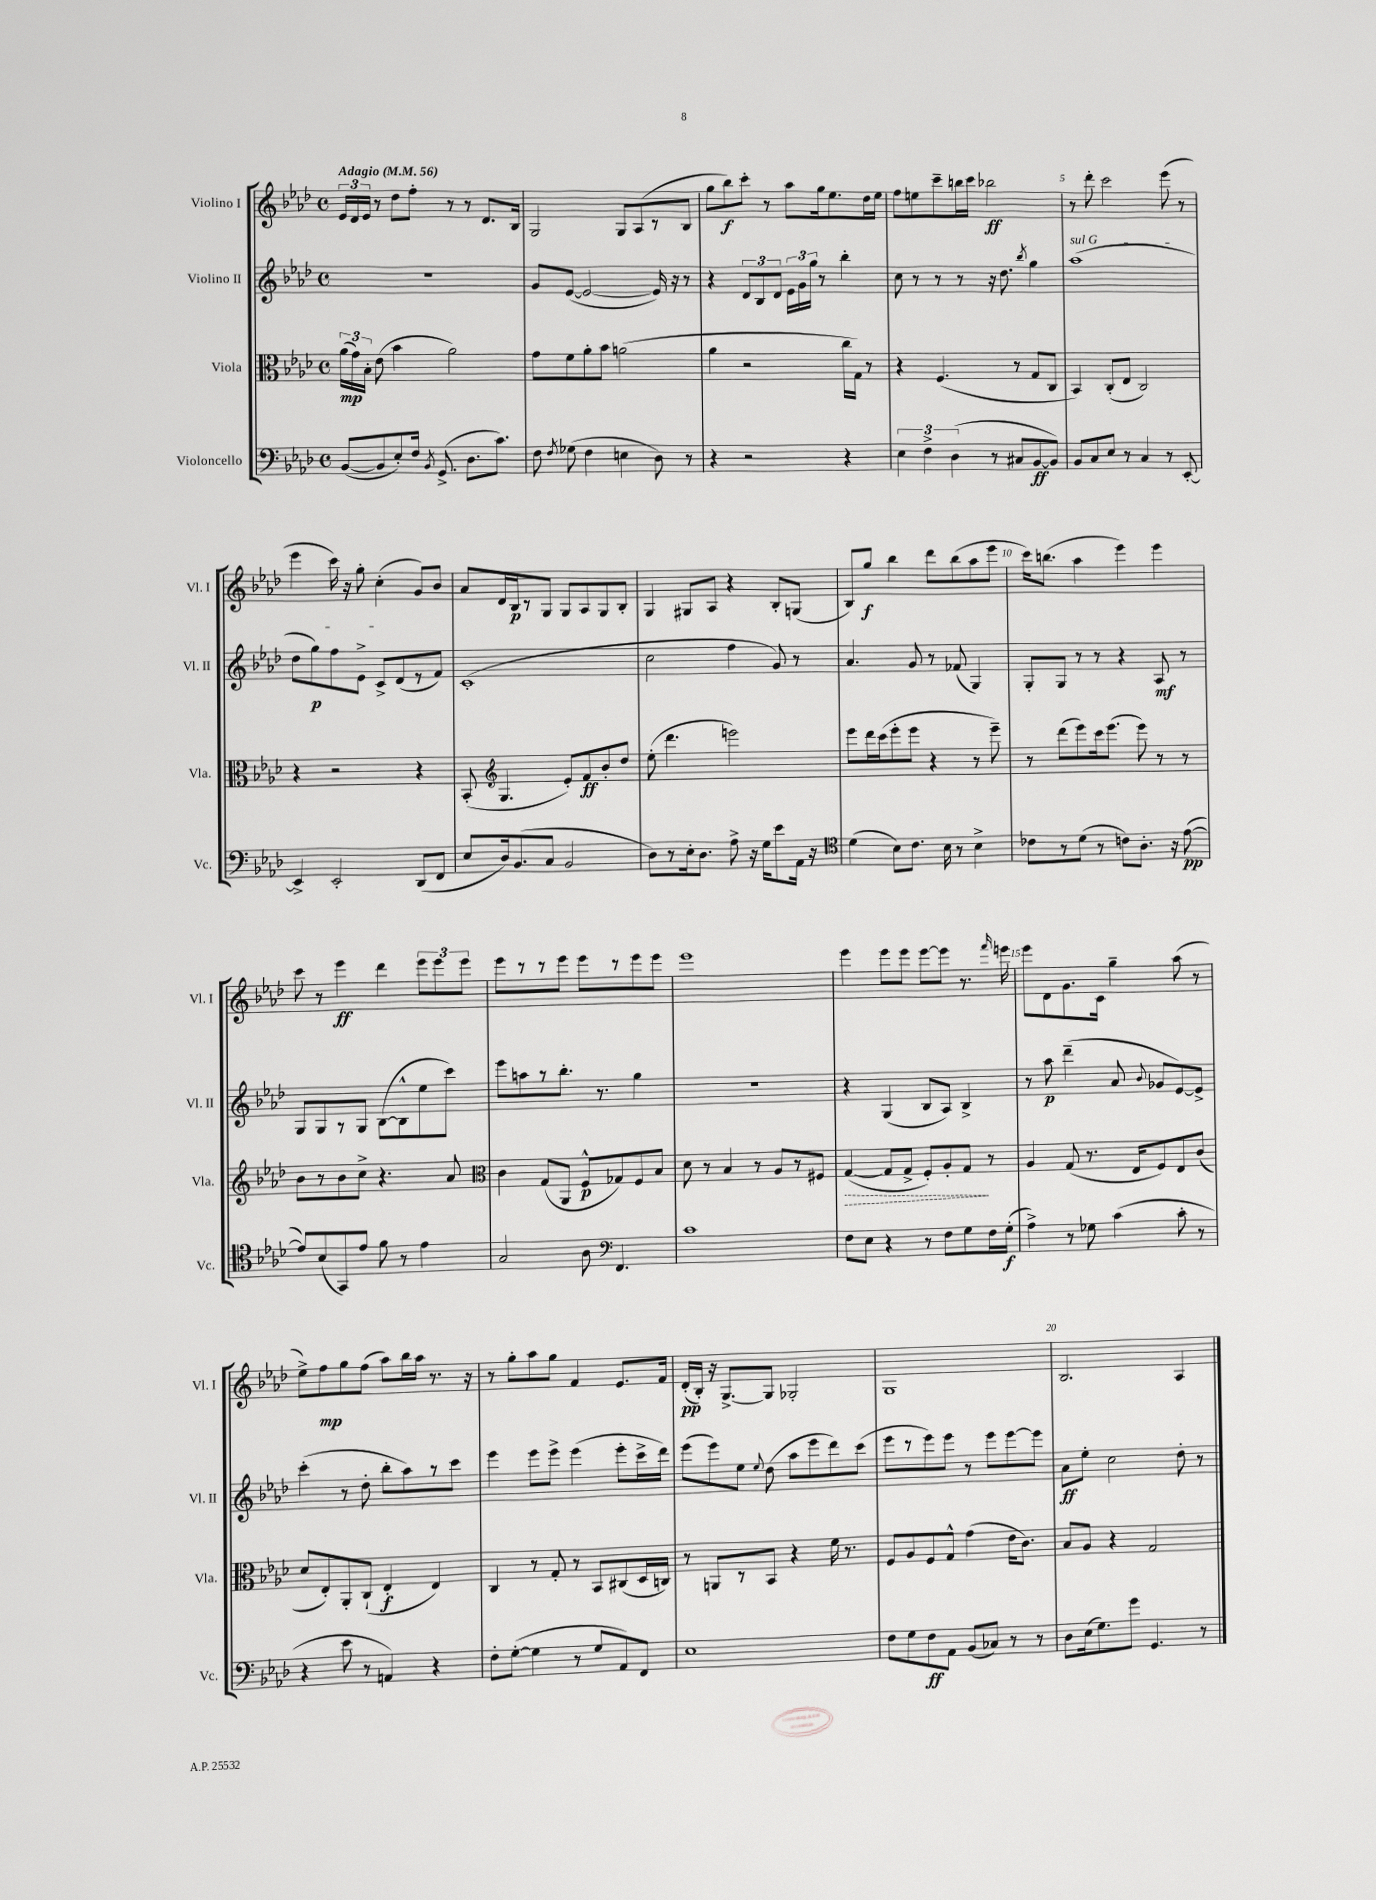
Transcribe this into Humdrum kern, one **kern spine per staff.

**kern	**kern	**kern	**kern
*staff4	*staff3	*staff2	*staff1
*clefF4	*clefC3	*clefG2	*clefG2
*k[b-e-a-d-]	*k[b-e-a-d-]	*k[b-e-a-d-]	*k[b-e-a-d-]
*M4/4	*M4/4	*M4/4	*M4/4
*met(c)	*met(c)	*met(c)	*met(c)
*MM56	*MM56	*MM56	*MM56
([8BB-	(24a-	1r	24e-
.	24g)	.	24d-
.	24B-'	.	24e-
8BB-]	(8e-	.	8r
8E-')	4b-	.	8dd-
16F	.	.	8ff'
8qBB-	.	.	.
(8.GG^	.	.	.
.	2a-)	.	8r
8.D-	.	.	8r
.	.	.	8.d-
8.c)	.	.	.
.	.	.	16B-
=	=	=	=
8F	8g	8g	2G
8qF	.	.	.
(8G-	8f	([8e-	.
4F	8a-'	2e-_	.
.	8b-	.	.
4E	(2a	.	8G
.	.	.	(8A-
8D-)	.	16e-])	8r
.	.	16r	.
8r	.	8r	8B-
=	=	=	=
4r	4a-	4r	8gg
.	.	.	8bb-)
2r	2r	12d-	8ccc'
.	.	12B-	.
.	.	.	8r
.	.	12d-	.
.	.	24e-	8aa-
.	.	24g	.
.	.	24gg	.
.	.	8r	16gg
.	.	.	8.ee-
4r	16cc	4bb-'	.
.	16G)	.	.
.	8r	.	16dd-
.	.	.	16ee-
=	=	=	=
6E-	4r	8cc	8ff
.	.	8r	8ee
6F^	.	.	.
.	(4.F	8r	8ccc~
(6D-	.	.	.
.	.	8r	16bb
.	.	.	16ccc
8r	.	16r	2bb-
.	.	8.dd-	.
8C#	8r	.	.
.	.	8qbb-	.
[8BB-	8G	4gg	.
8BB-])	8C	.	.
=	=	=	=
8BB-	4BB-)	(1aa-	8r
8C	.	.	8ddd-'
8E-	(8C'	.	2ccc
8r	8E-	.	.
4C	2C)	.	.
8r	.	.	(8eee-
[8EE-'	.	.	8r
=	=	=	=
4EE-^]	4r	8dd-	4eee-
.	.	8gg)	.
2EE-'	2r	8ff	16ccc)
.	.	.	16r
.	.	8e-^	8gg'
.	.	8c^	(4cc'
.	.	(8d-	.
(8DD-	4r	8r	8g)
8FF	.	8f)	8b-
=	=	=	=
8E-	(8BB-'	(1c'	8a-
*	*clefG2	*	*
16D-)	4.G	.	16d-
(8.BB-	.	.	16B-
.	.	.	8r
8C	.	.	8G
2BB-	8e-')	.	8G
.	8f	.	8A-
.	8b-'	.	8G
.	8dd-	.	8B-'
=	=	=	=
8D-)	(8ee-'	2cc	4G
8r	4.ddd-	.	.
16E-'	.	.	8G#
8.D-	.	.	.
.	.	.	8A-
8A-^	2eee)	4ff	4r
16r	.	.	.
16G	.	.	.
8e-	.	8g)	8B-'
16AA-	.	8r	(8G
16r	.	.	.
=	=	=	=
*clefC4	*	*	*
(4d-	8eee-	4.a-	8B-)
.	16ddd-	.	8gg
.	(16ccc	.	.
8B-)	8eee-'	.	4bb-
8.c	8eee-	8g	.
.	4r	8r	8ddd-
16B-	.	.	.
8r	.	(8f-	(8bb-
4B-^	8r	4G)	8aa-
.	8eee-~)	.	8eee-
=	=	=	=
8c-	8r	8G'	16ccc)
.	.	.	(8.bb
8r	(8ddd-	8G	.
(8d-	8eee-)	8r	4aa-
8r	16ccc	8r	.
.	(8.eee-	.	.
8c)	.	4r	4eee-)
8.A-'	8eee-)	.	.
.	8r	8A-	4eee-
16r	.	.	.
([8e-	8r	8r	.
=	=	=	=
8e-])	8b-	8G	8ccc
(8B-	8r	8G	8r
8GG)	8b-	8r	4eee-
8e-	8cc^	8G	.
8f	4.r	([8B-	4ddd-
8r	.	8B-^^]	.
4e-	.	8ee-	12eee-
.	.	.	12eee-
.	8a-	8ccc)	.
.	.	.	12eee-
=	=	=	=
*	*clefC3	*	*
2G	4c	8eee-	8eee-
.	.	8aa	8r
.	(8G	8r	8r
.	8AA-	8.bb-'	8eee-
8A-	8F^^	.	8eee-
.	.	8.r	.
*clefF4	*	*	*
4.FF	8G-)	.	8r
.	8F	4gg	8eee-
.	8B-	.	8eee-
=	=	=	=
1c	8d-	1r	1eee-
.	8r	.	.
.	4B-	.	.
.	8r	.	.
.	8A-	.	.
.	8r	.	.
.	8F#	.	.
=	=	=	=
8F	([4G	4r	4eee-
8E-	.	.	.
4r	8G]	(4G	8eee-
.	8G^	.	8eee-
8r	8F')	8B-	[8eee-
8F	8A-'	8A-)	8eee-]
8G	8G	4B-^	8.r
16F	8r	.	.
.	.	.	16qqfff
(16G'	.	.	16eee
=	=	=	=
4A-^)	4A-	8r	8eee-
.	.	8aa-	8d-
8r	(8G	(4ddd-~	8.g
8G-	8.r	.	.
.	.	.	16c
(4c	.	8a-	4gg~
.	16E-	.	.
.	.	8qqb-	.
.	8F)	8g-	.
8c'	8E-	[8e-)	(8aa-
8r	(8c	8e-^]	8r
=	=	=	=
4r	8d-	(4ccc'	8ee-^)
.	8E-')	.	8ff
8e-	8AA-'	8r	8gg
8r	(8C`	8dd-'	(8ff
4AA)	4E-'	8bb-'	8aa-)
.	.	8aa-)	16bb-
.	.	.	16aa-
4r	4E-)	8r	8.r
.	.	8ccc	.
.	.	.	16r
=	=	=	=
8F'	4C	4eee-	8r
([8G'	.	.	8gg'
4G]	8r	8eee-	8aa-
.	8G'	8eee-^	8gg
8r	8r	(4eee-	4f
8G	8BB-	.	.
8AA-)	(8C#	8eee-'	8.e-
8FF	16D-	16ccc^	.
.	16C)	16ddd-)	16f
=	=	=	=
1E-	8r	(8eee-	(16d-'
.	.	.	16B-')
.	8AA	8eee-)	16r
.	.	.	[8.G^
.	8r	8ee-	.
.	.	8qqee-	.
.	8BB-	(8dd-	8G]
.	4r	8aa-	2G-'
.	.	8eee-	.
.	16f	8ddd-)	.
.	8.r	.	.
.	.	(8ccc	.
=	=	=	=
8F	8F	8eee-	1G
8G	8A-	8r	.
8F	8F	8eee-)	.
8AA-	8G^^	8eee-	.
(8BB-	(4g	8r	.
8C-)	.	8eee-	.
8r	16e-	[8eee-	.
.	8.c)	.	.
8r	.	8eee-]	.
=	=	=	=
8D-	8B-	8a-	2.B-
(16E-	8A-	8ee-'	.
8.G)	.	.	.
.	4r	2cc	.
8g	.	.	.
4.GG	2G	.	.
.	.	8dd-'	4A-
8r	.	8r	.
==	==	==	==
*-	*-	*-	*-
